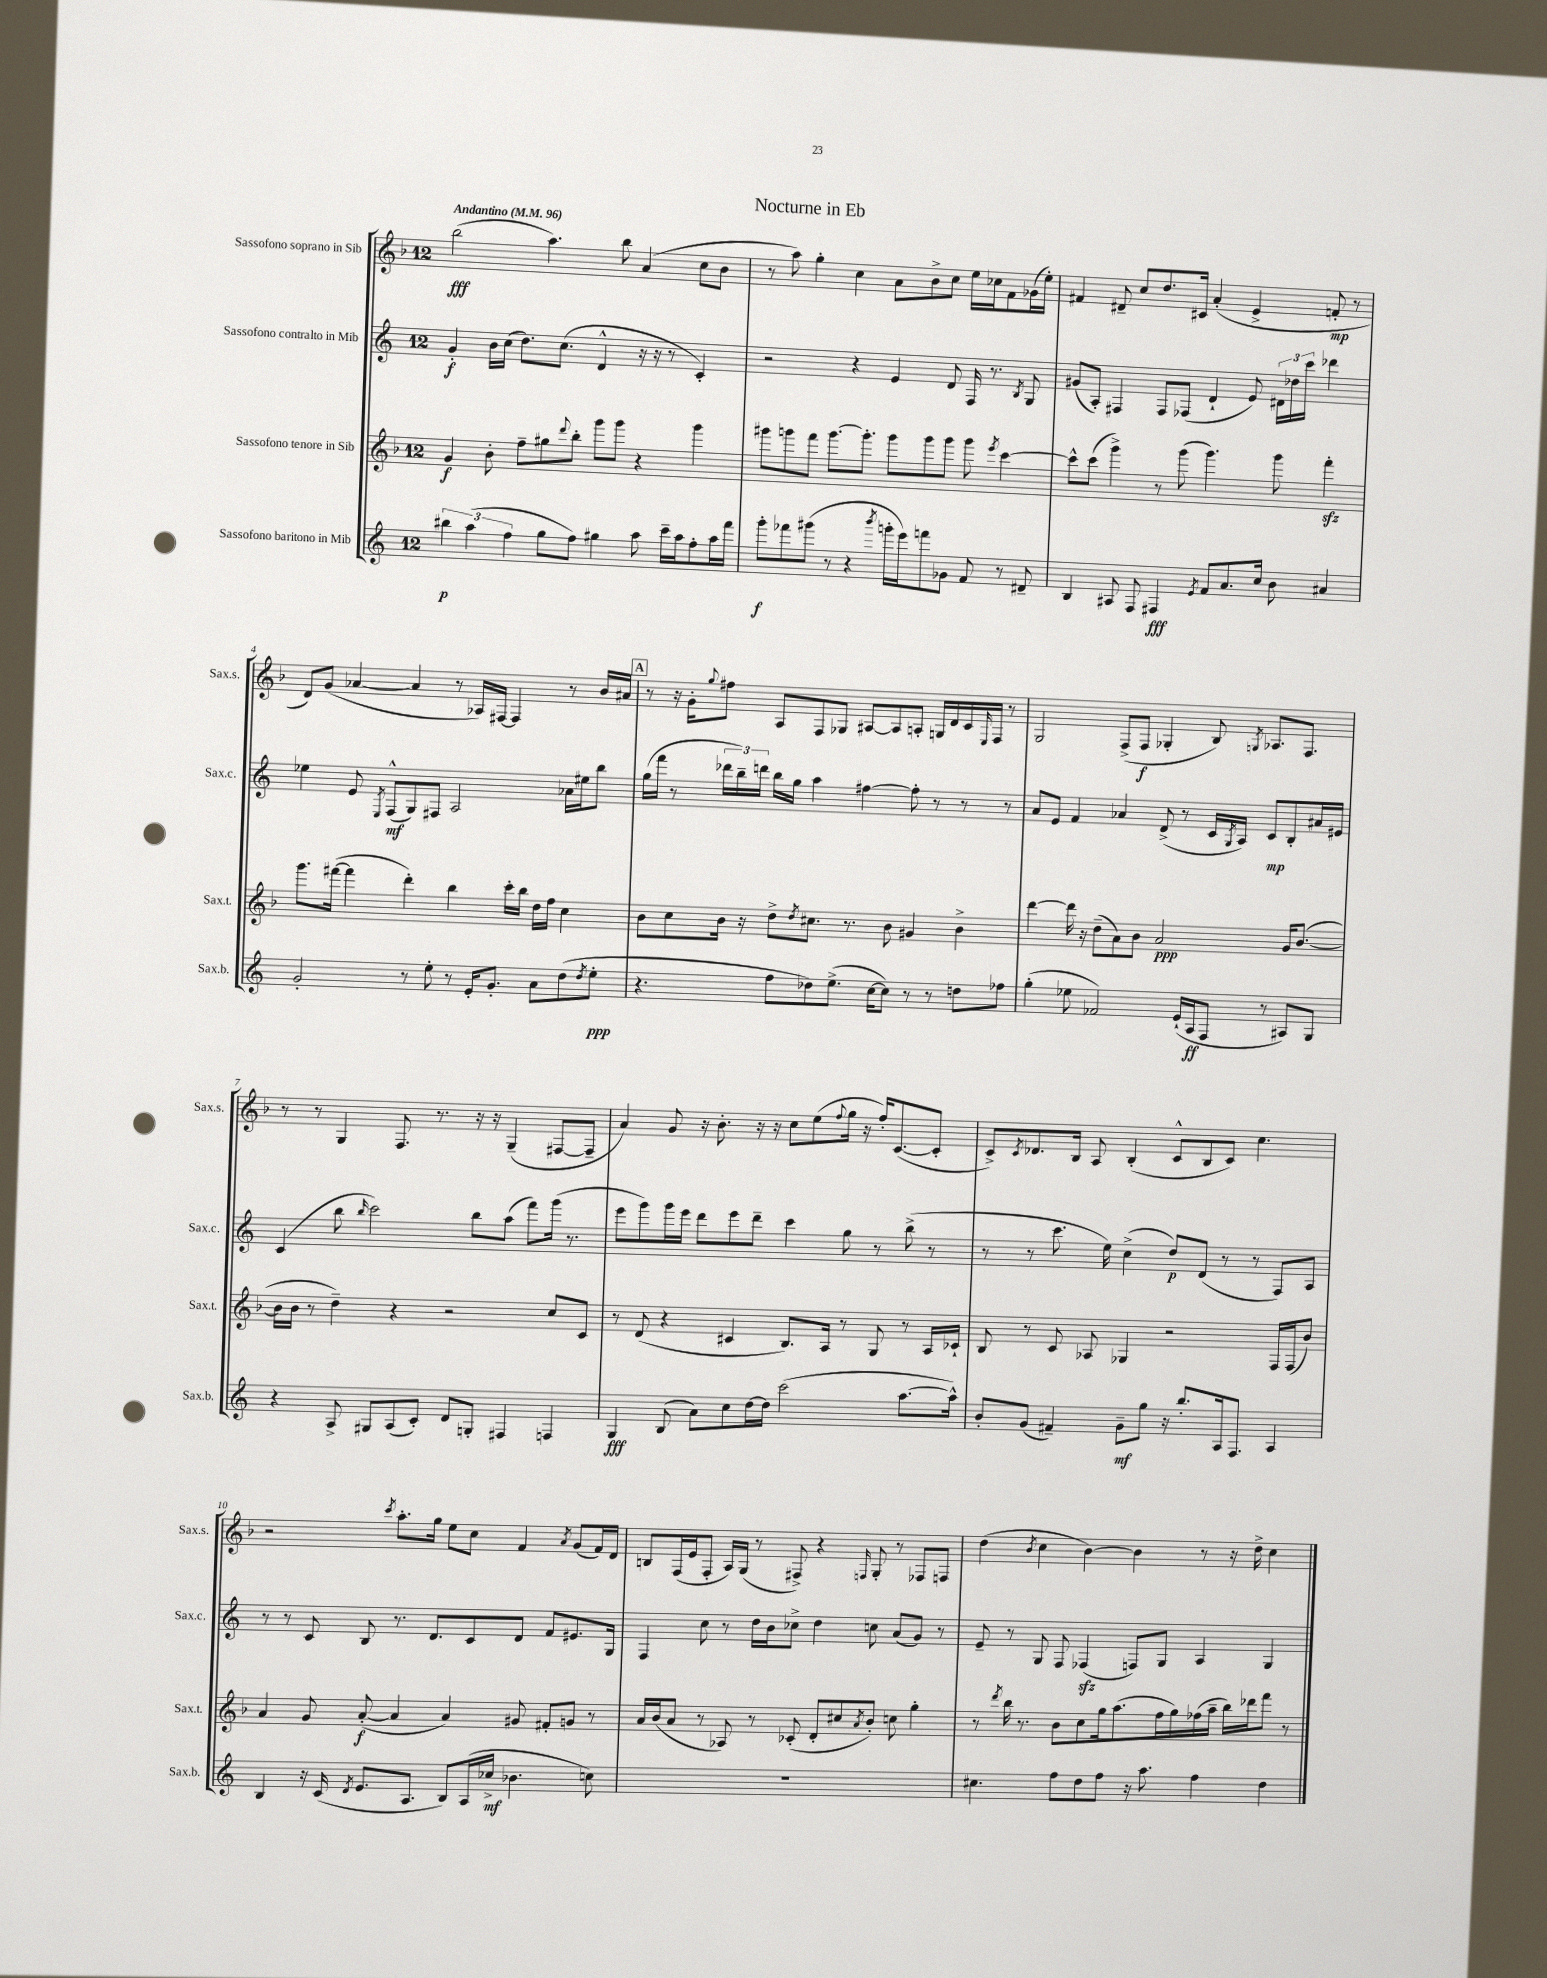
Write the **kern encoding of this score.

**kern	**kern	**kern	**kern
*staff4	*staff3	*staff2	*staff1
*clefG2	*clefG2	*clefG2	*clefG2
*k[]	*k[b-]	*k[]	*k[b-]
*M12/8	*M12/8	*M12/8	*M12/8
*MM96	*MM96	*MM96	*MM96
6bb#\	4g/	4g'/	(2bb-\
(6aa\	.	.	.
.	8b-'\	16b\LL	.
.	.	(16cc\JJ	.
6ff\	.	.	.
.	8ff~\L	8.dd\L)	.
8gg\L	8gg#\	.	4.aa\)
.	.	(8.cc\J	.
.	8qqddd/	.	.
8ff\J)	8bb-'\J	.	.
4gg#\	8ggg\L	4d^^/	.
.	8ggg\J	.	8bb-\
8aa\	4r	16r	(4a/
.	.	16r	.
16ccc~\LL	.	8r	.
16aa\J	.	.	.
8ff'\	4ggg\	4c'/)	8cc\L
16aa\L	.	.	8b-\J
16fff\JJ	.	.	.
=	=	=	=
8ggg'\L	8ggg#\L	2r	8r
8fff-\	8ggg\	.	8aa\)
(8ggg#\J	8fff\J	.	4gg'\
8r	[8.ggg\L	.	.
4r	.	4r	4cc\
.	8.ggg'\]J	.	.
8qbbb/	.	.	.
16ggg'\LL	8ggg\L	4e/	8a\L
16eee\J)	.	.	.
8fff\	8ggg\	.	8b-^\
8g-\J	8ggg\J	8d/	8cc\J
8f/	8ggg\	16F/	16ee\LL
.	.	8.r	16cc-\J
.	8qeee/	.	.
8r	[4ccc\	.	8f\
.	.	8qB/	.
8d#~/	.	8G/	(16g-\L
.	.	.	16ee'\JJ)
=	=	=	=
4B/	8ccc^^\]L	(8g#/L	4f#/
.	(8ccc\J	8A'/J)	.
8A#/	4ggg^\)	4F#/	8d#~/
8F/	.	.	8cc/L
4F#/	8r	8F#/L	8.dd/
.	(8ggg\	(8F-/J	.
.	.	.	16c#/Jk
8qe/	.	.	.
8f/L	4.ggg\)	4d`/	(4a'/
8.a/	.	.	.
.	.	8e/)	4e^/
16cc/Jk	.	.	.
8b\	8ggg\	24d#\LL	.
.	.	24dd-\	.
.	.	24ccc\JJ	.
4a#/	4fff'\	4ddd-\	8f'/
.	.	.	8r
=	=	=	=
2g'/	8.ggg\L	4ee-\	8d/L)
.	.	.	(8g/J
.	([16fff#\Jk	.	.
.	4fff#\]	8e/	[4a-/
.	.	8qE/	.
.	.	(8F^^/L	.
8r	4ddd'\)	8G/)	4a-/]
8ee'\	.	8F#/J	.
8r	4bb-\	2A/	8r
16e'/LK	.	.	16A-/LL)
8.g'/J	.	.	[16F#/JJ
.	16ccc'\LL	.	4F#/]
.	16bb-\JJ	.	.
8a\L	16dd\LL	.	.
.	16ff\JJ	.	.
(8dd\	4cc\	16a-\LL	8r
.	.	16ee#\J	.
8qdd/	.	.	.
8ee'\J	.	8bb\J	16b-/LL
.	.	.	16a#/JJ
=	=	=	=
4.r	8b-\L	(16gg\LL	8r
.	.	16fff\JJ	.
.	8cc\	8r	16r
.	.	.	16g'\LK
.	.	.	8qqgg/
.	16b-\Jk	24ddd-\LL	8ff#\J
.	.	24bb~\)	.
.	16r	.	.
.	.	24ddd\JJ	.
8ff\L	8dd^\L	16bb\LL	8A/L
.	.	16gg\JJ	.
.	8qdd/	.	.
8dd-\)	8.cc#\J	4aa\	8F/
(8.ee^\J	.	.	8G-/J
.	8.r	.	.
.	.	[4ff#\	[8A#/L
[16cc\LK	.	.	.
8cc\]J)	8b-\	.	8A#/]
8r	4g#/	8ff#'\]	8A'/J
8r	.	8r	16G/LL
.	.	.	16d/
8dd\L	4b-^\	8r	16c/
.	.	.	16qqE/
.	.	.	16F/JJ
8ff-\J	.	8r	8r
=	=	=	=
(4gg'\	[4ddd\	8a/L	2G/
.	.	8e/J	.
8ee-\	16ddd\]	4f/	.
.	16r	.	.
2f-/)	(8dd~\L	.	.
.	8a\)	4a-/	(8F^/L
.	8b-\J	.	8F/J
.	2a/	(8d^/	4G-'/
(16e`/LL	.	8r	.
16A/J	.	.	.
8F/J	.	16c/LL	8B-/)
.	.	8qG/	.
.	.	16A/JJ)	.
.	.	.	8qG/
8r	.	8c/L	8.A-/L
8A#/L)	16g/LK	8B'/	.
.	([8.b-/J	.	8.F/J
8G/J	.	16a#/L	.
.	.	16e#/JJ	.
=	=	=	=
4r	16b-\]LL	(4c/	8r
.	16b-\JJ	.	.
.	8r	.	8r
8A^/	4dd~\)	8bb\	4G/
.	.	16qqbb/	.
8G#/L	.	2ccc\)	.
(8A/	4r	.	8.F/
8c'/J)	.	.	.
.	.	.	8.r
8d/L	2r	.	.
8G'/J	.	8bb\L	16r
.	.	.	16r
4F#/	.	(8aa\J	(4G~/
.	.	8fff\L)	.
4F/	8cc/L	(16ggg\Jk	[8F#/L
.	.	8.r	.
.	8c/J	.	8F#~/]J
=	=	=	=
4G/	8r	8eee\L	4a/)
.	(8d/	8ggg\)	.
(8B/	4r	16ggg\L	8g/
.	.	16eee\JJ	.
8a\L)	.	8ddd\L	16r
.	.	.	8.b-'\
8cc\	4c#/	8eee\	.
[16dd\L	.	8ddd~\J	16r
16dd\]JJ	.	.	16r
(2ccc\	8.B-/L)	4ccc\	8cc\L
.	.	.	(8ee\
.	16A/Jk	.	.
.	.	.	8qqff/
.	8r	8gg\	16gg\Jk
.	.	.	16r
.	8G/	8r	16ff'/LK)
.	.	.	([8.c/
[8.aa\L	8r	(8bb^\	.
.	16A/LL	8r	8c'/]J
16aa^^\]Jk)	16c-`/JJ	.	.
=	=	=	=
8b'/L	8B-/	8r	8c^/L)
.	.	.	8qc/
(8g/J	8r	8r	8.d-/
4f#~/)	8c/	8.ccc\	.
.	.	.	16B-/Jk
.	8A-/	.	8A/
.	.	16ee\)	.
8g~\L	4G-/	(4cc^\	(4B-'/
8gg\J	.	.	.
16r	2r	8dd/L)	8c^^/L
8.bb'/L	.	.	.
.	.	(8d/J	8B-/
16A/k	.	8r	8c/J)
8.F/J	.	.	.
.	.	8r	4.cc\
4A/	16F/LL	8F/L)	.
.	(16F/J	.	.
.	8b-/J)	8A/J	.
=	=	=	=
4B/	4a/	8r	2r
.	.	8r	.
16r	8g/	8c/	.
(16c/	.	.	.
8qd/	.	.	.
8.e/L	([8a'/	8B/	.
.	.	.	8qccc/
.	4a/]	8.r	8.aa'\L
8.A/J	.	.	.
.	.	8.d/L	16gg\Jk
8B/L)	4a/)	.	8ee\L
(16A/L	.	8c/	8cc\J
16cc-^/JJ	.	.	.
4.b-\	8g#/	8d/J	4f/
.	8f#'/L	8f/L	.
.	.	.	8qa/
.	8g/J	8.e#/	(8g/L
8cc\)	8r	.	16f/L)
.	.	16G/Jk	16d/JJ
=	=	=	=
1.r	16a/LL	4F/	8B/L
.	(16b-/J	.	.
.	8a/J	.	(16F/L
.	.	.	16e/J
.	8r	8cc\	8F'/J
.	8A-/)	8r	16A/LL)
.	.	.	(16G/JJ
.	8r	16dd\LL	8r
.	.	16b\J	.
.	(8c-'/	8cc-^\J	8F#^/)
.	8d'/L	4dd\	4r
.	8cc#/	.	.
.	8qa/	.	16qqF/
.	8b-'/J)	8cc\	8G'/
.	8cc\	(8a/L	8r
.	4gg'\	8g/J)	8F-/L
.	.	8r	8F/J
=	=	=	=
4.cc#\	8r	8e~/	(4dd\
.	8qddd/	.	.
.	16bb-\	8r	.
.	8.r	.	.
.	.	.	8qb-/
.	.	8G/	4cc\
8ff\L	8b-\L	8F/	.
8dd\	8cc\	(4F-/	[4b-\)
8ff\J	16gg\k	.	.
.	(8.aa\	.	.
16r	.	8F/L)	4b-\]
8.aa\	.	.	.
.	16ff\L	8G/J	.
.	16gg\)	.	.
4ff\	(16ff-\	4A/	8r
.	16aa~\JJ	.	.
.	16bb-\LL)	.	16r
.	16ddd-\J	.	16dd^\
4dd\	8fff\J	4G/	4cc\
.	8r	.	.
==	==	==	==
*-	*-	*-	*-
